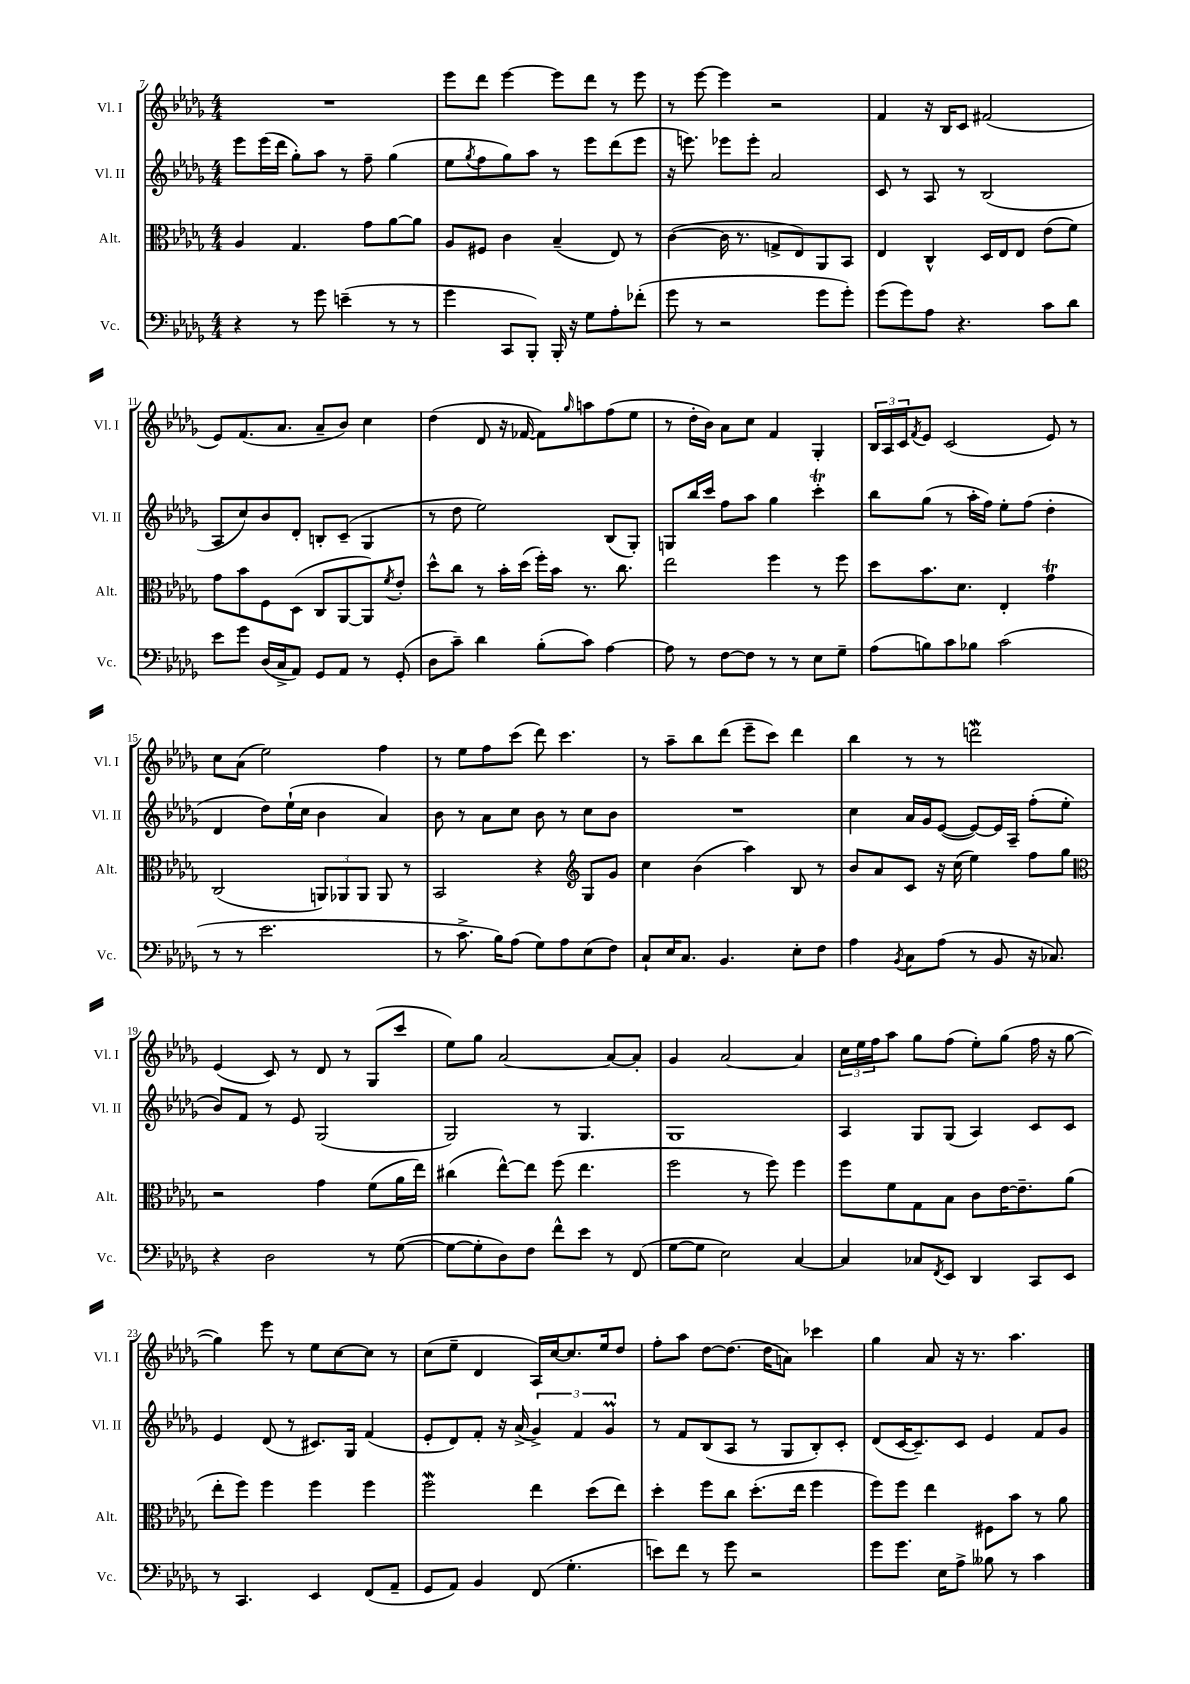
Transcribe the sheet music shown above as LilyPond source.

<<
\new StaffGroup <<
\new Staff = "s0" \with { instrumentName = "Vl. I" shortInstrumentName = "Vl. I" } {
    \clef treble \key des \major \numericTimeSignature \time 4/4
    R1 |
    ees'''8 des'''8 ees'''4~ ees'''8 des'''8 r8 ees'''8 |
    r8 ees'''8~ ees'''4 r2 |
    f'4 r16 bes16 c'8 fis'2( |
    ees'8) f'8.( aes'8. aes'8-- bes'8) c''4 |
    des''4( des'8 r16 fes'16~ fes'8) \grace { ges''16 } a''8 f''8( ees''8 |
    r8 des''16-. bes'16) aes'8 c''8 f'4 ges4-. |
    \tuplet 3/2 { bes16 aes16 c'16 } \acciaccatura { f'8 } ees'8 c'2( ees'8) r8 |
    c''8 aes'8( ees''2) f''4 |
    r8 ees''8 f''8 c'''8( des'''8) c'''4. |
    r8 aes''8-- bes''8 des'''8( ees'''8-- c'''8) des'''4 |
    bes''4 r8 r8 d'''2\mordent |
    ees'4( c'8) r8 des'8 r8 ges8( c'''8 |
    ees''8) ges''8 aes'2~ aes'8~ aes'8-. |
    ges'4 aes'2~ aes'4 |
    \tuplet 3/2 { c''16 ees''16 f''16 } aes''8 ges''8 f''8( ees''8-.) ges''8( f''16 r16 ges''8~ |
    ges''4) ees'''8 r8 ees''8 c''8~ c''8 r8 |
    c''8( ees''8-- des'4 aes16) c''16~ c''8. ees''16 des''8 |
    f''8-. aes''8 des''8~ des''8.( des''16 a'8) ces'''4 |
    ges''4 aes'8 r16 r8. aes''4. \bar "|." |
}
\new Staff = "s1" \with { instrumentName = "Vl. II" shortInstrumentName = "Vl. II" } {
    \clef treble \key des \major \numericTimeSignature \time 4/4
    ees'''8 ees'''16( des'''16 ges''8-.) aes''8 r8 f''8-- ges''4( |
    ees''8 \acciaccatura { ges''8 } f''8 ges''8) aes''8 r8 ees'''8 des'''8( ees'''8 |
    r16 e'''8.) ees'''8 ees'''8-. aes'2 |
    c'8 r8 aes8 r8 bes2( |
    aes8 c''8) bes'8 des'8-. b8-. c'8--( ges4 |
    r8 des''8 ees''2) bes8( ges8-.) |
    g8 bes''16 c'''16 f''8 aes''8 ges''4 c'''4-.\trill |
    bes''8 ges''8( r8 aes''16-. f''16) ees''8-. f''8( des''4-. |
    des'4 des''8) ees''16-!( c''16 bes'4 aes'4) |
    bes'8 r8 aes'8 c''8 bes'8 r8 c''8 bes'8 |
    R1 |
    c''4 aes'16 ges'16 ees'8~( ees'8~) ees'16 aes16-- f''8-.( ees''8-. |
    bes'8) f'8 r8 ees'8 ges2( |
    ges2) r8 ges4. |
    ges1 |
    aes4 ges8 ges8( aes4) c'8 c'8 |
    ees'4 des'8( r8 cis'8.) ges16 f'4( |
    ees'8-. des'8) f'8-. r16 aes'16->( \tuplet 3/2 { ges'4->) f'4 ges'4\prall } |
    r8 f'8 bes8( aes8 r8 ges8 bes8-.) c'8-. |
    des'8( c'16~ c'8.--) c'8 ees'4 f'8 ges'8 \bar "|." |
}
\new Staff = "s2" \with { instrumentName = "Alt." shortInstrumentName = "Alt." } {
    \clef alto \key des \major \numericTimeSignature \time 4/4
    aes4 ges4. ges'8 aes'8~ aes'8 |
    aes8 fis8 c'4 bes4--( ees8) r8 |
    c'4~( c'16 r8. g8-> ees8) aes,8 bes,8 |
    ees4 c4-^ des16 ees16 ees8 ees'8( f'8) |
    ges'8 bes'8 f8 des8( c8 aes,8~ aes,8) \acciaccatura { f'8 } ees'8-. |
    des''8-^ c''8 r8 bes'16-. des''16( f''16-.) bes'16 r8. c''8. |
    ees''2 f''4 r8 f''8 |
    des''8 bes'8. des'8. ees4-. ges'4\trill |
    c2( \tuplet 3/2 { a,8) aes,8 aes,8 } aes,8 r8 |
    bes,2 r4 \clef treble ges8 ges'8 |
    c''4 bes'4( aes''4) bes8 r8 |
    bes'8 aes'8 c'8 r16 c''16( ees''4) f''8 ges''8 |
    \clef alto r2 ges'4 f'8( aes'16 ees''16) |
    cis''4( ees''8~-^) ees''8 f''8( ees''4. |
    f''2 r8 f''8) f''4 |
    f''8 f'8 ges8 bes8 c'8 ees'16~ ees'8.-- aes'8( |
    ees''8-. f''8) f''4 f''4 f''4 |
    f''2\mordent ees''4 des''8( ees''8) |
    des''4-. f''8 c''8 des''8.-.( ees''16 f''4 |
    f''8) f''8 ees''4 fis8 bes'8 r8 aes'8 \bar "|." |
}
\new Staff = "s3" \with { instrumentName = "Vc." shortInstrumentName = "Vc." } {
    \clef bass \key des \major \numericTimeSignature \time 4/4
    r4 r8 ges'8 e'4--( r8 r8 |
    ges'4 c,8 bes,,8-.) bes,,16-. r16 ges8 aes8-. fes'8-.( |
    ges'8 r8 r2 ges'8 ges'8-.) |
    ges'8( ges'8) aes8 r4. c'8 des'8 |
    ees'8 ges'8 des16( c16-> aes,8) ges,8 aes,8 r8 ges,8-.( |
    des8 c'8--) des'4 bes8-.( c'8) aes4~ |
    aes8 r8 f8~ f8 r8 r8 ees8 ges8-- |
    aes8( b8) c'8 bes8 c'2( |
    r8 r8 ees'2. |
    r8 c'8.-> bes16) aes8( ges8) aes8 ees8( f8) |
    c8-! ees16 c8. bes,4. ees8-. f8 |
    aes4 \acciaccatura { bes,8 } c8 aes8( r8 bes,8 r16 ces8.) |
    r4 des2 r8 ges8~( |
    ges8~ ges8-. des8) f8 f'8-^ ees'8 r8 f,8( |
    ges8~ ges8 ees2) c4~ |
    c4 ces8 \acciaccatura { f,8 } ees,8 des,4 c,8 ees,8 |
    r8 c,4. ees,4 f,8( aes,8-- |
    ges,8 aes,8) bes,4 f,8( ges4.-. |
    e'8) f'8 r8 ges'8 r2 |
    ges'8 ges'8. ees16 aes8-> beses8 r8 c'4 \bar "|." |
}
>>
>>
\layout { \context { \Score currentBarNumber = #7 } }
